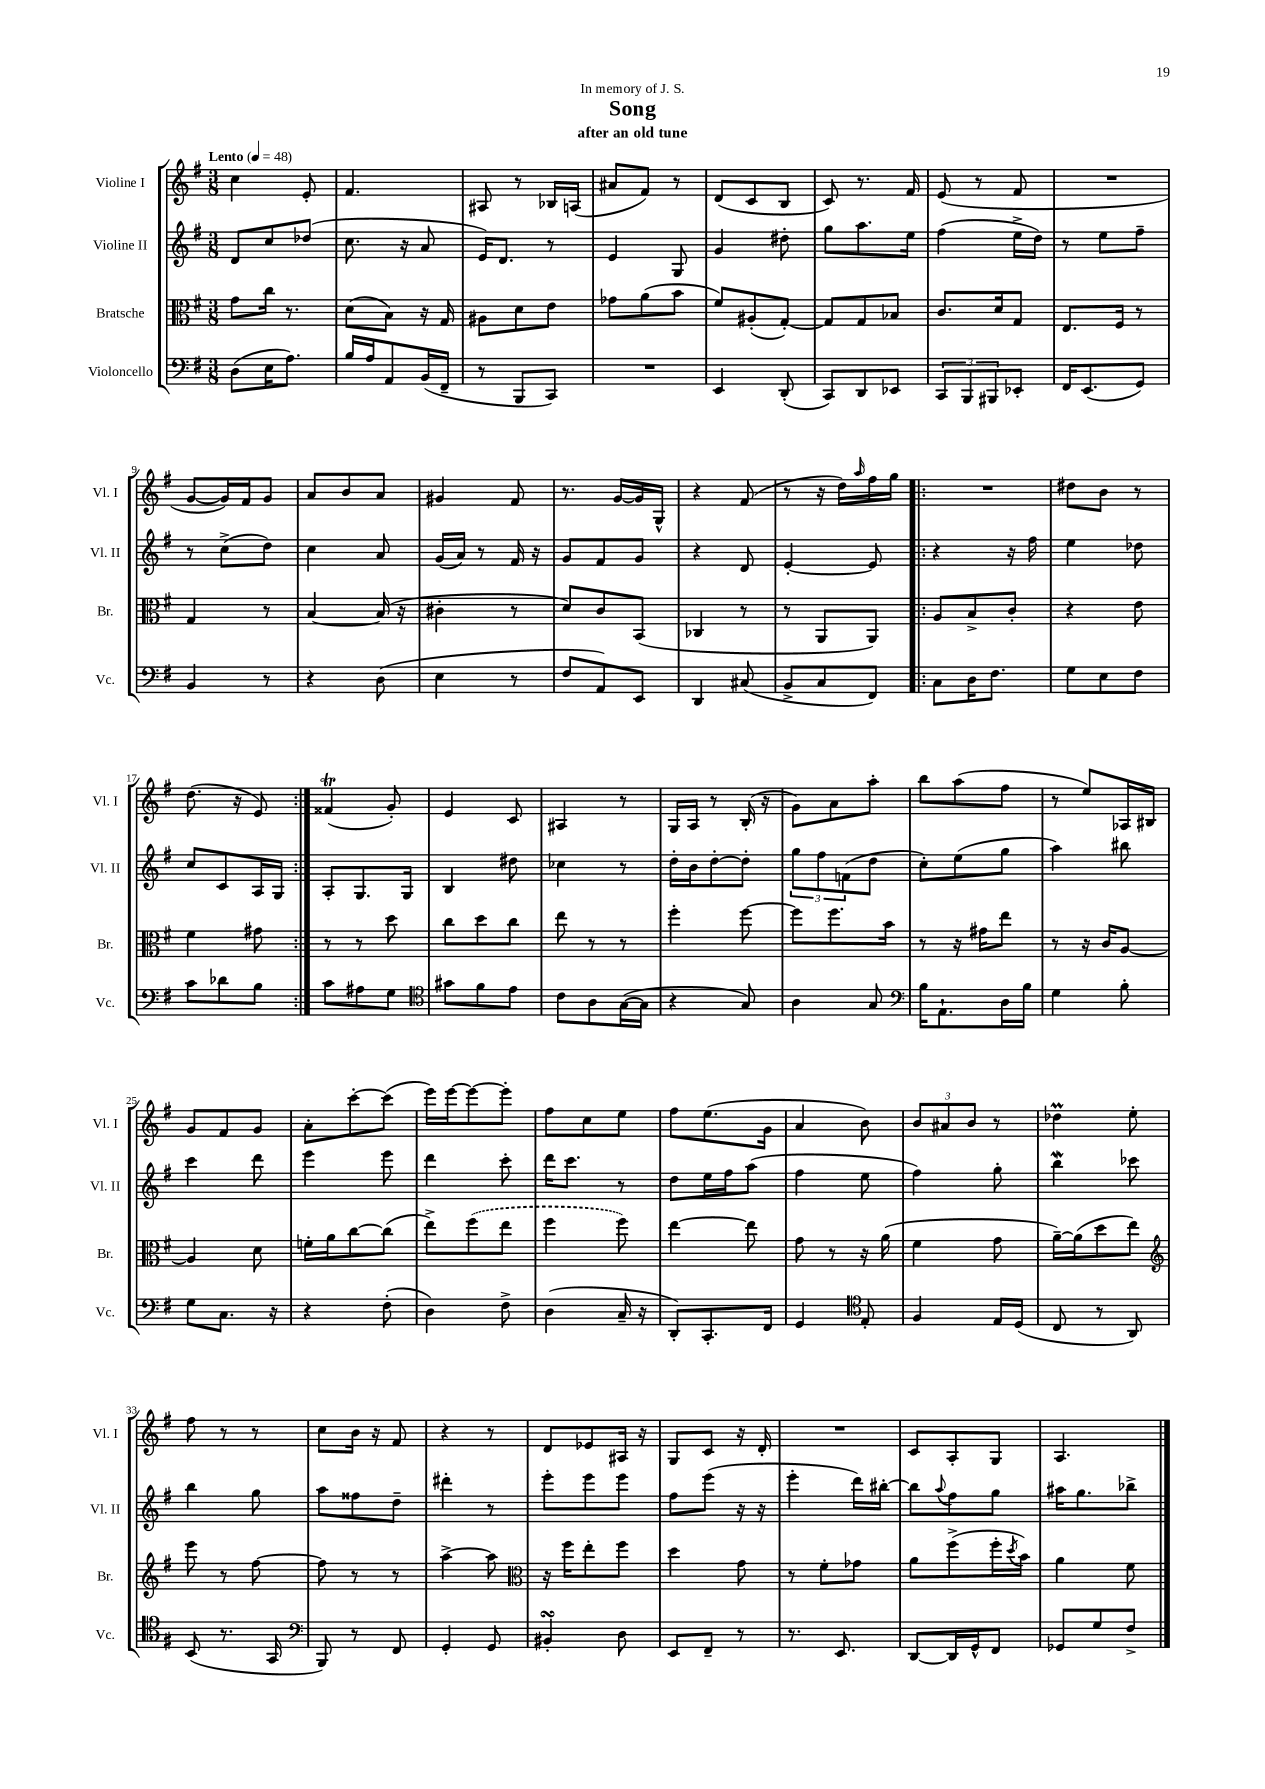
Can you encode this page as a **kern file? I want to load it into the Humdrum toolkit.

**kern	**kern	**kern	**kern
*part4	*part3	*part2	*part1
*staff4	*staff3	*staff2	*staff1
*I"Violoncello	*I"Bratsche	*I"Violine II	*I"Violine I
*I'Vc.	*I'Br.	*I'Vl. II	*I'Vl. I
*clefF4	*clefC3	*clefG2	*clefG2
*k[f#]	*k[f#]	*k[f#]	*k[f#]
*M3/8	*M3/8	*M3/8	*M3/8
*MM48	*MM48	*MM48	*MM48
=1	=1	=1	=1
!	!	!	!LO:TX:a:B:t=Lento
(8D\L	8g\L	8d/L	4cc\
16E\K	16cc\Jk	8cc/	.
8.A\J)	8.r	.	.
.	.	(8dd-X/J	8e'/
=2	=2	=2	=2
16B/LL	(8d\L	8.cc\	4.f#/
16A/J	.	.	.
8AA/	8B\J)	.	.
.	.	16r	.
(16BB/L	16r	8a/	.
16FF#~/JJ	16G/	.	.
=3	=3	=3	=3
8r	8A#X\L	16e/KL)	8A#X/
.	.	8.d/J	.
8BBB/L	8d\	.	8r
8CC/J)	8e\J	8r	16B-X/LL
.	.	.	(16An/JJ
=4	=4	=4	=4
4.r	8g-X\L	4e/	8a#X/L
.	(8a\	.	8f#/J)
.	8b\J	8G/	8r
=5	=5	=5	=5
4EE/	8f#/L)	4g/	(8d/L
.	(8A#X'/	.	8c/
(8DD'/	[8G'/J)	8dd#X'\	8B/J
=6	=6	=6	=6
8CC/L)	8G/L]	8gg\L	8c/)
8DD/	8G/	8.aa\	8.r
8EE-X/J	8B-X/J	.	.
.	.	16ee\Jk	16f#/
=7	=7	=7	=7
12CC/L	8.c/L	(4ff#\	(8e/
12BBB/	.	.	.
.	.	.	8r
12BBB#X/	.	.	.
.	16d/k	.	.
8EE-X'/J	8G/J	16ee^\LL	8f#/
.	.	16dd\JJ)	.
=8	=8	=8	=8
16FF#/KL	8.E/L	8r	4.r
(8.EE/	.	.	.
.	.	8ee\L	.
.	16F#/Jk	.	.
8GG/J)	8r	8ff#~\J	.
!!LO:LB:g=z
=9	=9	=9	=9
4BB/	4G/	8r	[8g/L
.	.	(8cc^\L	16g/L])
.	.	.	16f#/J
8r	8r	8dd\J)	8g/J
=10	=10	=10	=10
4r	[4B/	4cc\	8a/L
.	.	.	8b/
(8D\	(16B/]	8a/	8a/J
.	16r	.	.
=11	=11	=11	=11
4E\	4c#X'\	(16g/LL	4g#X/
.	.	16a/JJ)	.
.	.	8r	.
8r	8r	16f#/	8f#/
.	.	16r	.
=12	=12	=12	=12
8F#/L	8d/L)	8g/L	8.r
8AA/)	8c/	8f#/	.
.	.	.	[16g/LL
8EE/J	(8BB/J	8g/J	16g/]
.	.	.	16G^^/JJ
=13	=13	=13	=13
4DD/	4C-X/	4r	4r
(8C#X/	8r	8d/	(8f#/
=14	=14	=14	=14
8BB^/L	8r	[4e'/	8r
8C/	8AA/L	.	16r
.	.	.	16dd\LL)
.	.	.	16qqaa/
8FF#/J)	8AA/J)	8e/]	16ff#\
.	.	.	16gg\JJ
=15!|:	=15!|:	=15!|:	=15!|:
8C\L	8A/L	4r	4.r
16D\K	8B^/	.	.
8.F#\J	.	.	.
.	8c'/J	16r	.
.	.	16ff#\	.
=16	=16	=16	=16
8G\L	4r	4ee\	8dd#X\L
8E\	.	.	8b\J
8F#\J	8e\	8dd-X\	8r
!!LO:LB:g=z
=17	=17	=17	=17
8c\L	4f#\	8cc/L	(8.dd\
8d-X\	.	8c/	.
.	.	.	16r
8B\J	8g#X\	16A/L	8e/)
.	.	16G/JJ	.
=18:|!	=18:|!	=18:|!	=18:|!
8c\L	8r	8A'/L	(4f##Xt/
8A#X\	8r	8.G/	.
8G\J	8dd\	.	8g'/)
.	.	16G/Jk	.
=19	=19	=19	=19
*clefC4	*	*	*
8g#X\L	8cc\L	4B/	4e/
8f#\	8dd\	.	.
8e\J	8cc\J	8dd#X\	8c/
=20	=20	=20	=20
8c\L	8ee\	4cc-X\	4A#X/
8A\	8r	.	.
([16G\L	8r	8r	8r
16G\JJ]	.	.	.
=21	=21	=21	=21
4r	4ff#'\	16dd'\LL	16G/LL
.	.	16b\J	16A/JJ
.	.	[8dd'\	8r
8G/)	[8ff#\	8dd'\J]	(16B'/
.	.	.	16r
=22	=22	=22	=22
4A\	8ff#\L]	12gg\L	8g\L)
.	.	12ff#\	.
.	8.ff#\	.	8a\
.	.	(12fn\	.
8G/	.	8dd\J	8aa'\J
.	16b\Jk	.	.
=23	=23	=23	=23
*clefF4	*	*	*
16B\KL	8r	8cc'\L)	8bb\L
8.AA`\	.	.	.
.	16r	(8ee\	(8aa\
.	16g#X\KL	.	.
16D\L	8ee\J	8gg\J	8ff#\J
16B\JJ	.	.	.
=24	=24	=24	=24
4G\	8r	4aa\)	8r
.	16r	.	8ee/L)
.	16c/KL	.	.
8B'\	[8A/J	8bb#X\	16A-X/L
.	.	.	16B#X/JJ
!!LO:LB:g=z
=25	=25	=25	=25
8G\L	4A/]	4ccc\	8g/L
8.C\J	.	.	8f#/
.	8d\	8ddd\	8g/J
16r	.	.	.
=26	=26	=26	=26
4r	16fn'\LL	4eee\	8a'\L
.	16a\J	.	.
.	[8cc\	.	[8ccc'\
(8F#'\	(8cc\J]	8eee\	(8ccc\J]
=27	=27	=27	=27
4D\)	8ee^\L)	4ddd\	16eee\LL)
.	.	.	[16eee\J
.	(8ff#\	.	8eee\_
8F#^\	8ee\J	8ccc'\	8eee'\J]
=28	=28	=28	=28
(4D\	4ff#\	16ddd\KL	8ff#\L
.	.	8.ccc\J	.
.	.	.	8cc\
16C~/	8ff#\)	8r	8ee\J
16r	.	.	.
=29	=29	=29	=29
8DD'/L)	[4ee\	8dd\L	8ff#\L
8.CC'/	.	16ee\L	(8.ee\
.	.	16ff#\J	.
.	8ee\]	(8aa\J	.
16FF#/Jk	.	.	16g\Jk
=30	=30	=30	=30
4GG/	8g\	4ff#\	4a/
.	8r	.	.
*clefC4	*	*	*
8E'/	16r	8ee\	8b\)
.	(16a\	.	.
=31	=31	=31	=31
4F#/	4f#\	4ff#\)	12b/L
.	.	.	12a#X/
.	.	.	12b/J
16E/LL	8g\	8gg'\	8r
(16D/JJ	.	.	.
=32	=32	=32	=32
8C/	[16a~\LL)	4bbW\	4dd-XM\
.	(16a\J]	.	.
8r	8dd\	.	.
8AA/)	8ee\J)	8ccc-X\	8ee'\
!!LO:LB:g=z
=33	=33	=33	=33
*	*clefG2	*	*
(8BB/	8eee\	4bb\	8ff#\
8.r	8r	.	8r
.	[8ff#\	8gg\	8r
16GG/	.	.	.
=34	=34	=34	=34
*clefF4	*	*	*
8BBB/)	8ff#\]	8aa\L	8cc\L
8r	8r	8ff##X\	16b\Jk
.	.	.	16r
8FF#/	8r	8dd~\J	8f#/
=35	=35	=35	=35
4GG'/	[4aa^\	4ddd#X'\	4r
8GG/	8aa\]	8r	8r
=36	=36	=36	=36
*	*clefC3	*	*
4BB#XsSsS'/	16r	8eee'\L	8d/L
.	16ff#\KL	.	.
.	8ee'\	8eee\	8e-X/
8D\	8ff#\J	8eee\J	16A#X/Jk
.	.	.	16r
=37	=37	=37	=37
8EE/L	4dd\	8ff#\L	8G/L
8FF#~/J	.	(8eee\J	8c/J
8r	8g\	16r	16r
.	.	16r	16d'/
=38	=38	=38	=38
8.r	8r	4eee'\	4.r
.	8f#'\L	.	.
8.EE/	.	.	.
.	8g-X\J	16ddd\LL)	.
.	.	[16bb#X'\JJ	.
=39	=39	=39	=39
[8DD/L	8a\L	8bb#\L]	8c/L
.	.	8qqaa/	.
16DD/L]	(8ff#^\	8ff#\	8A'/
16GG^^/J	.	.	.
8FF#/J	16ff#'\L	8gg\J	8G/J
.	8qdd/	.	.
.	16b\JJ)	.	.
=40	=40	=40	=40
8GG-X/L	4a\	16aa#X\KL	4.A/
.	.	8.gg\	.
8G/	.	.	.
8F#^/J	8f#\	8bb-X^\J	.
==	==	==	==
*-	*-	*-	*-
